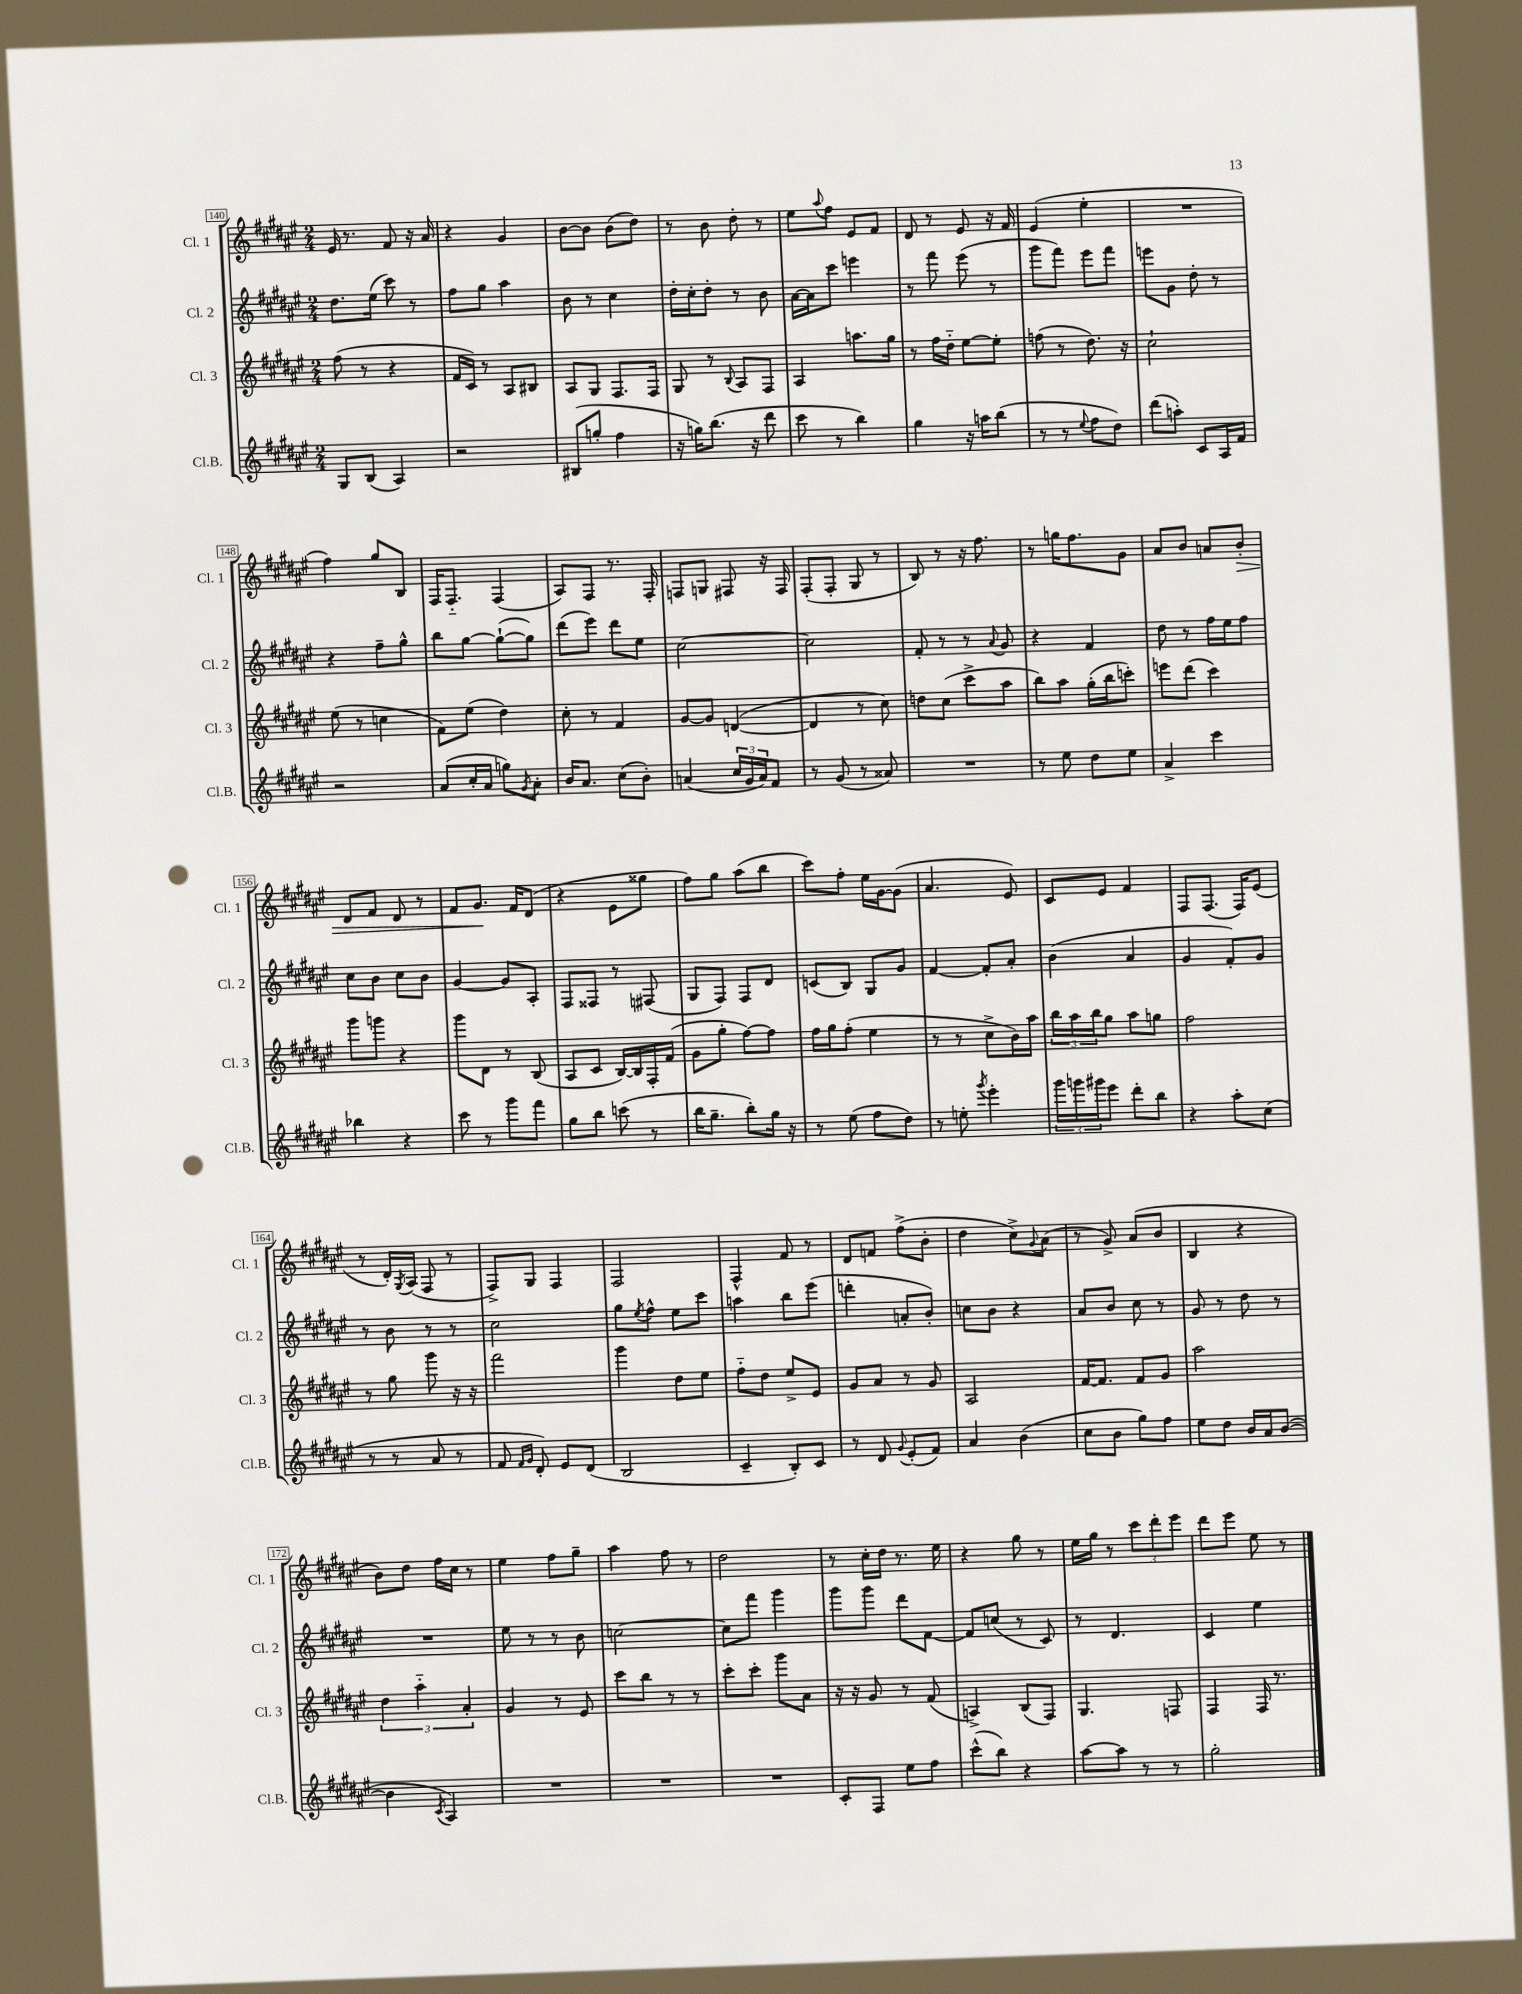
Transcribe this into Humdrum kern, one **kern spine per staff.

**kern	**kern	**kern	**kern	**dynam
*part4	*part3	*part2	*part1	*part1
*staff4	*staff3	*staff2	*staff1	*staff1
*I"Cl.B.	*I"Cl. 3	*I"Cl. 2	*I"Cl. 1	*
*I'Cl.B.	*I'Cl. 3	*I'Cl. 2	*I'Cl. 1	*
*clefG2	*clefG2	*clefG2	*clefG2	*
*k[f#c#g#d#a#e#]	*k[f#c#g#d#a#e#]	*k[f#c#g#d#a#e#]	*k[f#c#g#d#a#e#]	*
*M2/4	*M2/4	*M2/4	*M2/4	*
=140	=140	=140	=140	=140
8G#/L	(8ff#\	8.dd#\L	16e#/	.
.	.	.	8.r	.
(8B/J	8r	.	.	.
.	.	(16ee#\Jk	.	.
4A#/)	4r	8ccc#\)	8f#/	.
.	.	8r	16r	.
.	.	.	16a#/	.
=141	=141	=141	=141	=141
2r	16f#/LL	8ff#\L	4r	.
.	16c#/JJ)	.	.	.
.	8r	8gg#\J	.	.
.	8A#/L	4aa#\	4g#/	.
.	8B#X/J	.	.	.
=142	=142	=142	=142	=142
(8B#X/L	8A#/L	8b\	[8b\L	.
8ggn'/J	8G#/J	8r	8b\J]	.
4ff#\	8.F#/L	4cc#\	(8b\L	.
.	.	.	8dd#\J)	.
.	16F#/Jk	.	.	.
=143	=143	=143	=143	=143
16r	8G#/	16dd#'\LL	8r	.
16ggn\KL)	.	16cc#'\J	.	.
(8.bb\J	8r	8dd#'\J	8b\	.
.	8qqB/	.	.	.
.	8A#/L	8r	8dd#'\	.
16r	.	.	.	.
8ddd#\	8F#/J	8b\	8r	.
=144	=144	=144	=144	=144
8ccc#\	4A#/	[16a#\LL	8ee#\L	.
.	.	16a#\J]	.	.
.	.	.	8qqaa#/	.
8r	.	8ccc#\J	8ff#\J	.
4bb\)	8.aan\L	4eeen\	8e#/L	.
.	.	.	8f#/J	.
.	16gg#\Jk	.	.	.
=145	=145	=145	=145	=145
4gg#\	8r	8r	8d#/	.
.	16ff#\LL	8fff#\	8r	.
.	16dd#\JJ	.	.	.
16r	[8ee#\L	(8eee#\	8e#/	.
16aan\KL	.	.	.	.
(8bb\J	8ee#'\J]	8r	16r	.
.	.	.	16f#/	.
=146	=146	=146	=146	=146
8r	(8ffn\	8ggg#\L	(4e#/	.
8r	8r	8fff#\J)	.	.
8qqee#/	.	.	.	.
8ff#\L	8.dd#\)	8eee#\L	4ee#'\	.
8dd#\J)	.	8fff#\J	.	.
.	16r	.	.	.
=147	=147	=147	=147	=147
(8ddd#\L	2cc#`\	8eeen\L	2r	.
8aan'\J)	.	8g#\J	.	.
8c#/L	.	8dd#'\	.	.
16A#/L	.	8r	.	.
16f#/JJ	.	.	.	.
!!LO:LB:g=z
=148	=148	=148	=148	=148
2r	(8ee#\	4r	4ff#\)	.
.	8r	.	.	.
.	4ccn\	8ff#~\L	8gg#/L	.
.	.	8gg#^^\J	8B/J	.
=149	=149	=149	=149	=149
(8a#/L	8f#\L)	8bb\L	16F#/KL	.
.	.	.	8.F#/J	.
16cc#'/L	(8ee#\J	[8gg#\J	.	.
16a#/JJ	.	.	.	.
8ggn\L)	4dd#\)	(8gg#`\L_	(4F#/	.
8qg#/	.	.	.	.
8a#'\J	.	8gg#\J])	.	.
=150	=150	=150	=150	=150
16b/KL	8cc#'\	(8ddd#\L	8A#/L)	.
8.a#/J	.	.	.	.
.	8r	8eee#\J)	8F#/J	.
(8cc#\L	4f#/	8ddd#\L	8.r	.
8b'\J)	.	8ee#\J	.	.
.	.	.	16F#'/	.
=151	=151	=151	=151	=151
(4an/	[8g#/L	[2cc#\	8Fn/L	.
.	8g#/J]	.	8Gn/J	.
24cc#/LL	([4dn/	.	8F#X/	.
24g#/	.	.	.	.
24a/J)	.	.	.	.
8f#/J	.	.	16r	.
.	.	.	16F#/	.
=152	=152	=152	=152	=152
8r	4d/]	2cc#\]	(8F#'/L	.
(8g#/	.	.	8F#'/J	.
8r	8r	.	8G#/	.
8a##X/)	8cc#\)	.	8r	.
=153	=153	=153	=153	=153
2r	8ddn\L	8f#'/	8B/)	.
.	(8cc#\J	8r	8r	.
.	8ccc#^\L	8r	16r	.
.	.	.	8.ff#\	.
.	.	8qqa#/	.	.
.	8aa#\J	8g#/	.	.
=154	=154	=154	=154	=154
8r	8bb\L)	4r	8r	.
8ee#\	8aa#\J	.	16ggn\KL	.
.	.	.	8.ff#\	.
8dd#\L	(16gg#'\LL	4f#/	.	.
.	16bb\J	.	.	.
8ee#\J	8cccn'\J)	.	8g#\J	.
=155	=155	=155	=155	=155
4a#^/	8eeen\L	8dd#\	8a#/L	.
.	(8ddd#\J	8r	8b/J	.
4ccc#\	4ccc#\)	16ff#\LL	8an/L	.
.	.	16ee#\J	.	.
!	!	!	!	!LO:HP:b
.	.	8ff#\J	8b'/J	>
!!LO:LB:g=z
=156	=156	=156	=156	=156
4bb-X\	8ggg#\L	8cc#\L	8d#/L	.
.	8gggn\J	8b\J	8f#/J	.
4r	4r	8cc#\L	8d#/	.
.	.	8b\J	8r	.
=157	=157	=157	=157	=157
8ccc#\	8ggg#\L	[4g#/	8f#/L	.
8r	8d#\J	.	8.g#/J	.
8ggg#\L	8r	8g#/L]	.	.
.	.	.	16f#/KL	]
8fff#\J	(8B/	8A#'/J	(8d#/J	.
=158	=158	=158	=158	=158
8gg#\L	8A#/L	8F#/L	4r	.
8bb\J	8c#/J	8F##X/J	.	.
(8cccn\	[16B/LL)	8r	8e#\L	.
.	16B/]	.	.	.
8r	16F#'/	(8F#X/	8gg##X\J	.
.	(16f#/JJ	.	.	.
=159	=159	=159	=159	=159
16bb\KL	8g#\L	8G#/L	8ff#\L)	.
8.gg#~\J	.	.	.	.
.	8gg#'\J	8F#/J)	8gg#\J	.
8bb'\L)	[8ff#\L)	8F#/L	(8aa#\L	.
16gg#\Jk	8ff#\J]	8d#/J	8bb\J	.
16r	.	.	.	.
=160	=160	=160	=160	=160
8r	16ff#\LL	(8cn/L	8ccc#\L)	.
.	16gg#\J	.	.	.
(8ee#\	(8ff#'\J	8B/J)	8ff#'\J	.
8ff#\L	4ee#\	8G#/L	16ee#\LL	.
.	.	.	[16g#\J	.
8dd#\J)	.	8g#/J	(8g#\J]	.
=161	=161	=161	=161	=161
8r	8r	[4f#/	4.a#/	.
8een'\	8r	.	.	.
8qggg#/	.	.	.	.
4eee#'\	8cc#^\L	8f#'/L]	.	.
.	16b\L)	8a#'/J	8e#/)	.
.	16aa#\JJ	.	.	.
=162	=162	=162	=162	=162
24ggg#\LL	24bb\LL	(4b\	8c#/L	.
24gggn\	24aa#\	.	.	.
24ggg#X\J	24bb\J	.	.	.
8eee#\J	8gg#\J	.	8e#/J	.
8ddd#'\L	8aa#\L	4a#/	4f#/	.
8bb\J	8ggn\J	.	.	.
=163	=163	=163	=163	=163
4r	2ff#\	4g#/	8F#/L	.
.	.	.	(8.F#/J	.
8aa#'\L	.	8f#'/L)	.	.
.	.	.	16F#/KL)	.
(8cc#\J	.	8g#/J	(8e#/J	.
!!LO:LB:g=z
=164	=164	=164	=164	=164
8r	8r	8r	8r	.
8r	8gg#\	8b\	16d#'/LL)	.
.	.	.	8qG#/	.
.	.	.	(16A#/JJ	.
8a#/	8ggg#\	8r	8F#/	.
8r	16r	8r	8r	.
.	16r	.	.	.
=165	=165	=165	=165	=165
8f#/	2fff#\	2cc#\	8F#^/L)	.
16qqf#/LL	.	.	.	.
16qqg#/JJ	.	.	.	.
8d#'/)	.	.	8G#/J	.
8e#/L	.	.	4F#/	.
(8d#/J	.	.	.	.
=166	=166	=166	=166	=166
2B/	4ggg#\	8gg#\L	2F#/	.
.	.	8qee#/	.	.
.	.	8ff#^^\J	.	.
.	8dd#\L	8ee#\L	.	.
.	8ee#\J	8ccc#\J	.	.
=167	=167	=167	=167	=167
4c#~/	8ff#\L	4aan\	4F#^^/	.
.	8dd#\J	.	.	.
8B'/L)	8ee#^/L	8bb\L	8f#/	.
8c#/J	8e#/J	(8eee#\J	8r	.
=168	=168	=168	=168	=168
8r	8g#/L	4dddn'\	8d#/L	.
8d#/	8a#/J	.	8fn/J	.
8qqg#/	.	.	.	.
(8e#'/L	8r	8an'/L	(8ff#^\L	.
8f#/J)	8g#/	8b'/J)	8b'\J	.
=169	=169	=169	=169	=169
4a#/	2A#/	8ccn\L	4dd#\	.
.	.	8b\J	.	.
(4b\	.	4r	8cc#^\L)	.
.	.	.	8qqg#/	.
.	.	.	(8a#\J	.
=170	=170	=170	=170	=170
8cc#\L	[16f#/KL	8a#/L	8r	.
.	8.f#/J]	.	.	.
8b\J	.	8b/J	8g#^/)	.
8gg#\L)	8f#/L	8cc#\	(8a#/L	.
8ff#\J	8g#/J	8r	8b/J	.
=171	=171	=171	=171	=171
8ee#\L	2aa#\	8g#/	4B/	.
8dd#\J	.	8r	.	.
16b/LL	.	8dd#\	4r	.
16a#/J	.	.	.	.
([8b/J	.	8r	.	.
!!LO:LB:g=z
=172	=172	=172	=172	=172
4b\]	6dd#\	2r	8b\L)	.
.	.	.	8dd#\J	.
.	6aa#\	.	.	.
8qc#/	.	.	.	.
4A#/)	.	.	16ff#\LL	.
.	.	.	16cc#\JJ	.
.	6a#'/	.	.	.
.	.	.	8r	.
=173	=173	=173	=173	=173
2r	4g#/	8ee#\	4ee#\	.
.	.	8r	.	.
.	8r	8r	8ff#\L	.
.	8e#/	8b\	8gg#~\J	.
=174	=174	=174	=174	=174
2r	8ccc#\L	[2ccn\	4aa#\	.
.	8bb\J	.	.	.
.	8r	.	8ff#\	.
.	8r	.	8r	.
=175	=175	=175	=175	=175
2r	8ccc#'\L	8cc\L]	2dd#\	.
.	8ccc#'\J	8fff#\J	.	.
.	8ggg#\L	4ggg#\	.	.
.	8a#\J	.	.	.
=176	=176	=176	=176	=176
8c#'/L	16r	8ggg#\L	8r	.
.	16r	.	.	.
8F#/J	8g#/	8ggg#\J	16cc#'\LL	.
.	.	.	16dd#\JJ	.
8ee#\L	8r	8ddd#\L	8.r	.
8ff#\J	(8f#/	[8f#\J	.	.
.	.	.	16ee#\	.
=177	=177	=177	=177	=177
(8ccc#^^\L	4An^/)	8f#/L]	4r	.
8bb\J)	.	(8ccn/J	.	.
4r	(8B/L	8r	8gg#\	.
.	8F#/J)	8c#/)	8r	.
=178	=178	=178	=178	=178
[8aa#\L	4.G#/	8r	16ee#\LL	.
.	.	.	16gg#\JJ	.
8aa#\J]	.	4.d#/	8r	.
8r	.	.	12ccc#\L	.
.	.	.	12ddd#'\	.
8r	8Fn/	.	.	.
.	.	.	12eee#\J	.
=179	=179	=179	=179	=179
2gg#'\	4F#/	4c#/	8ddd#\L	.
.	.	.	8eee#\J	.
.	16F#/	4ee#\	8ee#\	.
.	8.r	.	.	.
.	.	.	8r	.
==	==	==	==	==
*-	*-	*-	*-	*-
